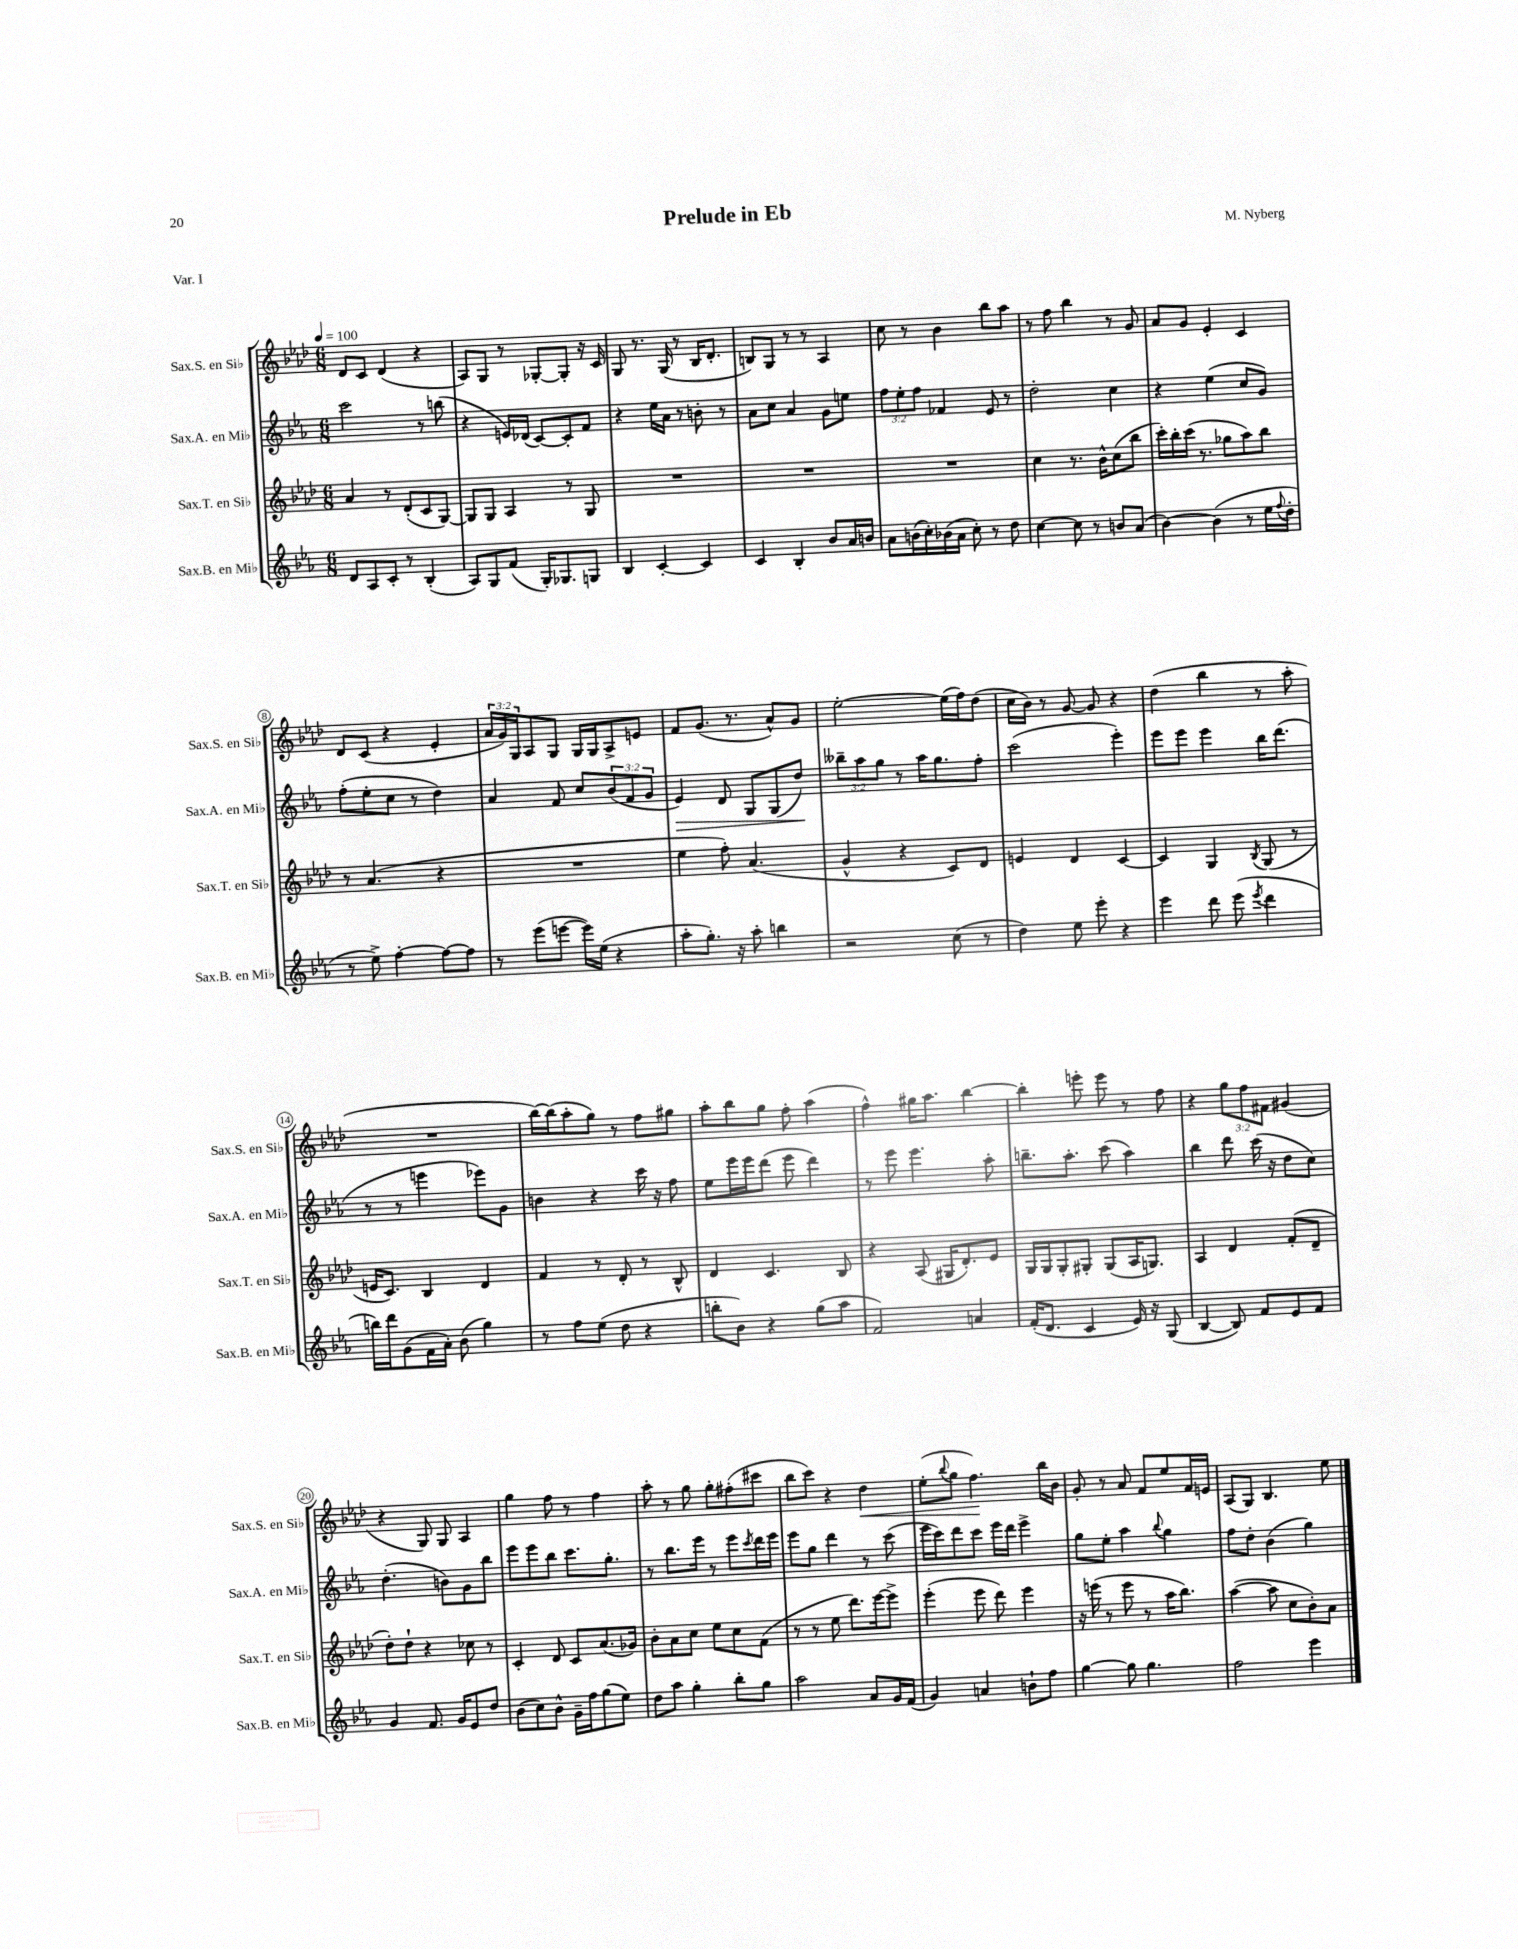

**kern	**kern	**kern	**dynam	**kern	**dynam
*part4	*part3	*part2	*part2	*part1	*part1
*staff4	*staff3	*staff2	*staff2	*staff1	*staff1
*I"Sax.B. en Mi♭	*I"Sax.T. en Si♭	*I"Sax.A. en Mi♭	*	*I"Sax.S. en Si♭	*
*I'Sax.B. en Mi♭	*I'Sax.T. en Si♭	*I'Sax.A. en Mi♭	*	*I'Sax.S. en Si♭	*
*clefG2	*clefG2	*clefG2	*	*clefG2	*
*k[b-e-a-]	*k[b-e-a-d-]	*k[b-e-a-]	*	*k[b-e-a-d-]	*
*M6/8	*M6/8	*M6/8	*	*M6/8	*
*MM100	*MM100	*MM100	*	*MM100	*
=1	=1	=1	=1	=1	=1
8d/L	4a-/	2ccc\	.	8d-/L	.
8A-/	.	.	.	8c/J	.
8c'/J	8r	.	.	(4d-/	.
8r	(8d-'/L	.	.	.	.
(4B-'/	8c/	8r	.	4r	.
.	[8G/J)	(8bbn\	.	.	.
=2	=2	=2	=2	=2	=2
8A-/L)	8G/L]	4r	.	8A-/L)	.
8G/	8G/J	.	.	8G/J	.
(8f/J	4A-/	16en/LL)	.	8r	.
.	.	(16d-X/JJ	.	.	.
16G'/KL)	.	[8c/L)	.	[8G-X'/L	.
8.G-X/	.	.	.	.	.
.	8r	8c'/]	.	8G-'/J]	.
8Gn/J	8G/	8f/J	.	16r	.
.	.	.	.	16c/	.
=3	=3	=3	=3	=3	=3
4B-/	2.r	4r	.	8G/	.
.	.	.	.	8.r	.
[4c'/	.	16ee-\LL	.	.	.
.	.	16a-\JJ	.	(16G/	.
.	.	8r	.	8r	.
4c/]	.	8bn'\	.	16B-/KL	.
.	.	.	.	8.d-'/J	.
.	.	8r	.	.	.
=4	=4	=4	=4	=4	=4
4c/	2.r	8a-\L	.	8Bn/L)	.
.	.	8cc\J	.	8G/J	.
4B-'/	.	4a-/	.	8r	.
.	.	.	.	8r	.
8b-/L	.	8g\L	.	4A-/	.
16a-/L	.	8een\J	.	.	.
16bn/JJ	.	.	.	.	.
=5	=5	=5	=5	=5	=5
8a-\L	2.r	12ff\L	.	8cc\	.
.	.	12ee-'\	.	.	.
(16bn\L	.	.	.	8r	.
.	.	12ff\J	.	.	.
16cc'\)	.	.	.	.	.
(16b-X\	.	4f-X/	.	4b-\	.
16a-\JJ	.	.	.	.	.
8cc'\)	.	.	.	.	.
8r	.	8e-/	.	8bb-\L	.
8dd\	.	8r	.	8aa-\J	.
=6	=6	=6	=6	=6	=6
[4cc\	4cc\	2dd'\	.	8r	.
.	.	.	.	8ff\	.
8cc\]	8.r	.	.	4bb-\	.
8r	.	.	.	.	.
.	16b-^^\KL	.	.	.	.
8bn/L	(8cc\	4cc\	.	8r	.
(8a-/J	8bb-\J	.	.	8g/	.
=7	=7	=7	=7	=7	=7
[4b-\)	16ccc'\LL)	4r	.	8a-/L	.
.	16bb-'\	.	.	.	.
.	(16ccc\JJ	.	.	8g/J	.
.	8.r	.	.	.	.
(4b-\]	.	(4ee-\	.	4e-'/	.
.	8gg-X\L	.	.	.	.
8r	8aa-\)	8cc/L	.	4c/	.
16ee-\LL	8bb-\J	8g/J)	.	.	.
8qqff/	.	.	.	.	.
16dd'\JJ	.	.	.	.	.
!!LO:LB:g=z
=8	=8	=8	=8	=8	=8
8r	8r	(8ff'\L	.	8d-/L	.
8ee-^\)	(4.a-/	8ee-'\	.	(8c/J	.
[4ff'\	.	8cc\J	.	4r	.
.	.	8r	.	.	.
8ff\L_	4r	4dd\)	.	4e-'/	.
8ff\J]	.	.	.	.	.
=9	=9	=9	=9	=9	=9
8r	2.r	4a-/	.	24a-/LL	.
.	.	.	.	24g/)	.
.	.	.	.	24G/J	.
(8eee-\L	.	.	.	8A-/	.
[8eeen\J	.	8f/	.	8G/J	.
16eee\LL])	.	8cc/L	.	16G/LL	.
(16ee-\JJ	.	.	.	16G/J	.
4r	.	(12b-/	.	8A-^/	.
.	.	12f/	.	.	.
.	.	.	.	8en/J	.
.	.	12g/J	.	.	.
=10	=10	=10	=10	=10	=10
!	!	!	!LO:HP:b	!	!
8aa-'\L	4ee-\	4e-/)	>	8f/L	.
8.gg'\J)	.	.	.	(8.g/J	.
.	8ff'\)	8d/	.	.	.
16r	.	.	.	8.r	.
8aa-'\	(4.a-/	8G/L	.	.	.
4bbn\	.	(8G/	.	8a-^^/L)	.
.	.	8dd/J)	.	8g/J	.
.	.	.	]	.	.
=11	=11	=11	=11	=11	=11
2r	4g^^/	12bb--X~\L	.	[2ee-'\	.
.	.	12aa-\	.	.	.
.	.	12gg\J	.	.	.
.	4r	8r	.	.	.
.	.	16aa-\KL	.	.	.
.	.	8.gg\	.	.	.
(8cc\	8c/L)	.	.	(16ee-\LL]	.
.	.	.	.	16ff\J)	.
8r	8d-/J	8ff'\J	.	(8dd-\J	.
=12	=12	=12	=12	=12	=12
4dd\)	4en/	(2ccc\	.	16cc\LL	.
.	.	.	.	16b-\JJ)	.
.	.	.	.	8r	.
8ee-\	4d-/	.	.	[8g/	.
8eee-'\	.	.	.	8g/]	.
4r	[4c/	4eee-'\)	.	4r	.
=13	=13	=13	=13	=13	=13
4eee-\	4c/]	8eee-\L	.	(4dd-\	.
.	.	8eee-\J	.	.	.
8ddd\	4G/	4eee-\	.	4bb-\	.
(8eee-\	.	.	.	.	.
8qeee-/	8qB-/	.	.	.	.
4ddd\	(8G/	16bb-\KL	.	8r	.
.	.	(8.ddd\J	.	.	.
.	8r	.	.	8aa-'\	.
!!LO:LB:g=z
=14	=14	=14	=14	=14	=14
16bbn\LL)	16en/KL	8r	.	2.r	.
16ddd\J	8.c/J)	.	.	.	.
(8g\	.	8r	.	.	.
16f\L	4B-/	4eeen\	.	.	.
16a-'\JJ)	.	.	.	.	.
(8b-\	.	.	.	.	.
4gg\)	4d-/	8eee-X\L)	.	.	.
.	.	8g\J	.	.	.
=15	=15	=15	=15	=15	=15
8r	4f/	4bn\	.	[16bb-\LL)	.
.	.	.	.	(16bb-\J]	.
8ff\L	.	.	.	8aa-'\	.
(8ee-\J	8r	4r	.	8gg\J)	.
8dd\	8d-'/	.	.	8r	.
4r	8r	16ccc\	.	8ff\L	.
.	.	16r	.	.	.
.	8B-^^/	8ff\	.	8gg#X\J	.
=16	=16	=16	=16	=16	=16
8bbn'\L	4d-/	8ee-\L	.	8aa-'\L	.
8b-\J)	.	16eee-\L	.	8bb-\	.
.	.	16eee-\J	.	.	.
4r	4.c/	(8ddd\J	.	8gg\J	.
.	.	8eee-\	.	8ff'\	.
(8gg\L	.	4ddd\)	.	(4aa-\	.
8aa-\J	8B-/	.	.	.	.
=17	=17	=17	=17	=17	=17
2f/)	4r	8r	.	4ff^^\)	.
.	.	8eee-\	.	.	.
.	(8A-/	4.eee-\	.	16gg#X\KL	.
.	.	.	.	8.aa-\J	.
.	16G#X/KL	.	.	.	.
.	8.d-'/)	.	.	.	.
4an/	.	.	.	[4bb-\	.
.	8e-/J	8aa-'\	.	.	.
=18	=18	=18	=18	=18	=18
(16f'/KL	16G/LL	8.bbn~\L	.	4bb-'\]	.
8.d/J	16G/J	.	.	.	.
.	8G'/	.	.	.	.
.	.	8.aa-'\J	.	.	.
4c/	8G#X'/J	.	.	8eeen'\	.
.	(8G#/L	(8ccc\	.	8eee\	.
16e-/)	16A-/K	4aa-\)	.	8r	.
16r	8.Gn/J)	.	.	.	.
(8G/	.	.	.	8ff\	.
=19	=19	=19	=19	=19	=19
[4B-/	4A-/	4bb-\	.	4r	.
8B-/])	4d-/	8ddd\	.	12gg\L	.
.	.	.	.	12ff\	.
8f/L	.	(16ccc\	.	.	.
.	.	.	.	12f#X\J	.
.	.	16r	.	.	.
8e-/	(8f'/L	8dd\L	.	(4g#X/	.
8f/J	8d-~/J	8cc\J)	.	.	.
!!LO:LB:g=z
=20	=20	=20	=20	=20	=20
4g/	8dd-'\L)	(4.dd'\	.	4r	.
.	8dd-`\J	.	.	.	.
8.f/	4r	.	.	8G/)	.
.	.	8bn\L)	.	8G/	.
16g/KL	.	.	.	.	.
8e-/	8cc-X\	8g\	.	4A-/	.
8dd/J	8r	8bb-\J	.	.	.
=21	=21	=21	=21	=21	=21
(8b-\L	4c'/	8eee-\L	.	4gg\	.
8cc\)	.	8eee-\	.	.	.
8b-^^\J	8d-/	8bb-\J	.	8ff\	.
16g~\LL	8c/L	8.ccc\L	.	8r	.
16ff\J	.	.	.	.	.
(8gg\	(8.a-/	.	.	4ff\	.
.	.	8.gg'\J	.	.	.
8ee-\J)	.	.	.	.	.
.	16g-X/Jk)	.	.	.	.
=22	=22	=22	=22	=22	=22
8dd\L	8b-'\L	8r	.	8aa-'\	.
8aa-\J	8a-\	8.bb-\L	.	8r	.
4gg'\	8cc\J	.	.	8gg\	.
.	.	16eee-\Jk	.	.	.
.	8ee-\L	8r	.	8gg'\L	.
8bb-'\L	8cc\	8eee-\L	.	(8ff#X'\	.
.	.	8qccc/	.	.	.
8gg\J	(8f\J	16ddd\L	.	8ccc#X\J	.
.	.	16eee-\JJ	.	.	.
=23	=23	=23	=23	=23	=23
2aa-\	8r	8eee-\L	.	8bb-\L	.
.	8r	8gg\J	.	8ccc\J)	.
.	8ee-\	4ddd\	.	4r	.
.	8.ddd-\L)	.	.	.	.
!	!	!	!	!	!LO:HP:b
8a-/L	.	8r	.	4dd-\	<
.	[16eee-\k	.	.	.	.
16g/L	8eee-^\J]	(8ccc\	.	.	.
(16f/JJ	.	.	.	.	.
=24	=24	=24	=24	=24	=24
4g/)	(4eee-'\	16eee-\LL	.	(8ee-'\L	.
.	.	16ccc\J)	.	.	.
.	.	.	.	8qqbb-/	.
.	.	8ddd\	.	8gg\J	.
4an/	8eee-\	8ccc\J	.	4.ff\)	.
.	8ddd-\)	16eee-\LL	.	.	.
.	.	16ddd\JJ	.	.	.
8bn`\L	4eee-\	4eee-^\	.	.	.
8ff\J	.	.	.	16bb-\LL	[
.	.	.	.	16b-\JJ	.
=25	=25	=25	=25	=25	=25
[4gg\	16r	8gg\L	.	8g'/	.
.	(16eeen\	.	.	.	.
.	8r	8ee-'\J	.	8r	.
8gg\]	8eee\	4aa-\	.	8a-/	.
4.gg\	8r	.	.	8f/L	.
.	.	8qqbb-/	.	.	.
.	16aa-\KL	4gg\	.	8ee-/	.
.	8.bb-\J)	.	.	.	.
.	.	.	.	16f/L	.
.	.	.	.	16en/JJ	.
=26	=26	=26	=26	=26	=26
2ff\	([4aa-\	8ff\L	.	(8A-/L	.
.	.	8dd'\J	.	8G/J)	.
.	8aa-\]	(4b-\	.	4.B-/	.
.	8cc\L	.	.	.	.
4eee-\	8b-'\)	4gg\)	.	.	.
.	8a-\J	.	.	8ee-\	.
==	==	==	==	==	==
*-	*-	*-	*-	*-	*-
